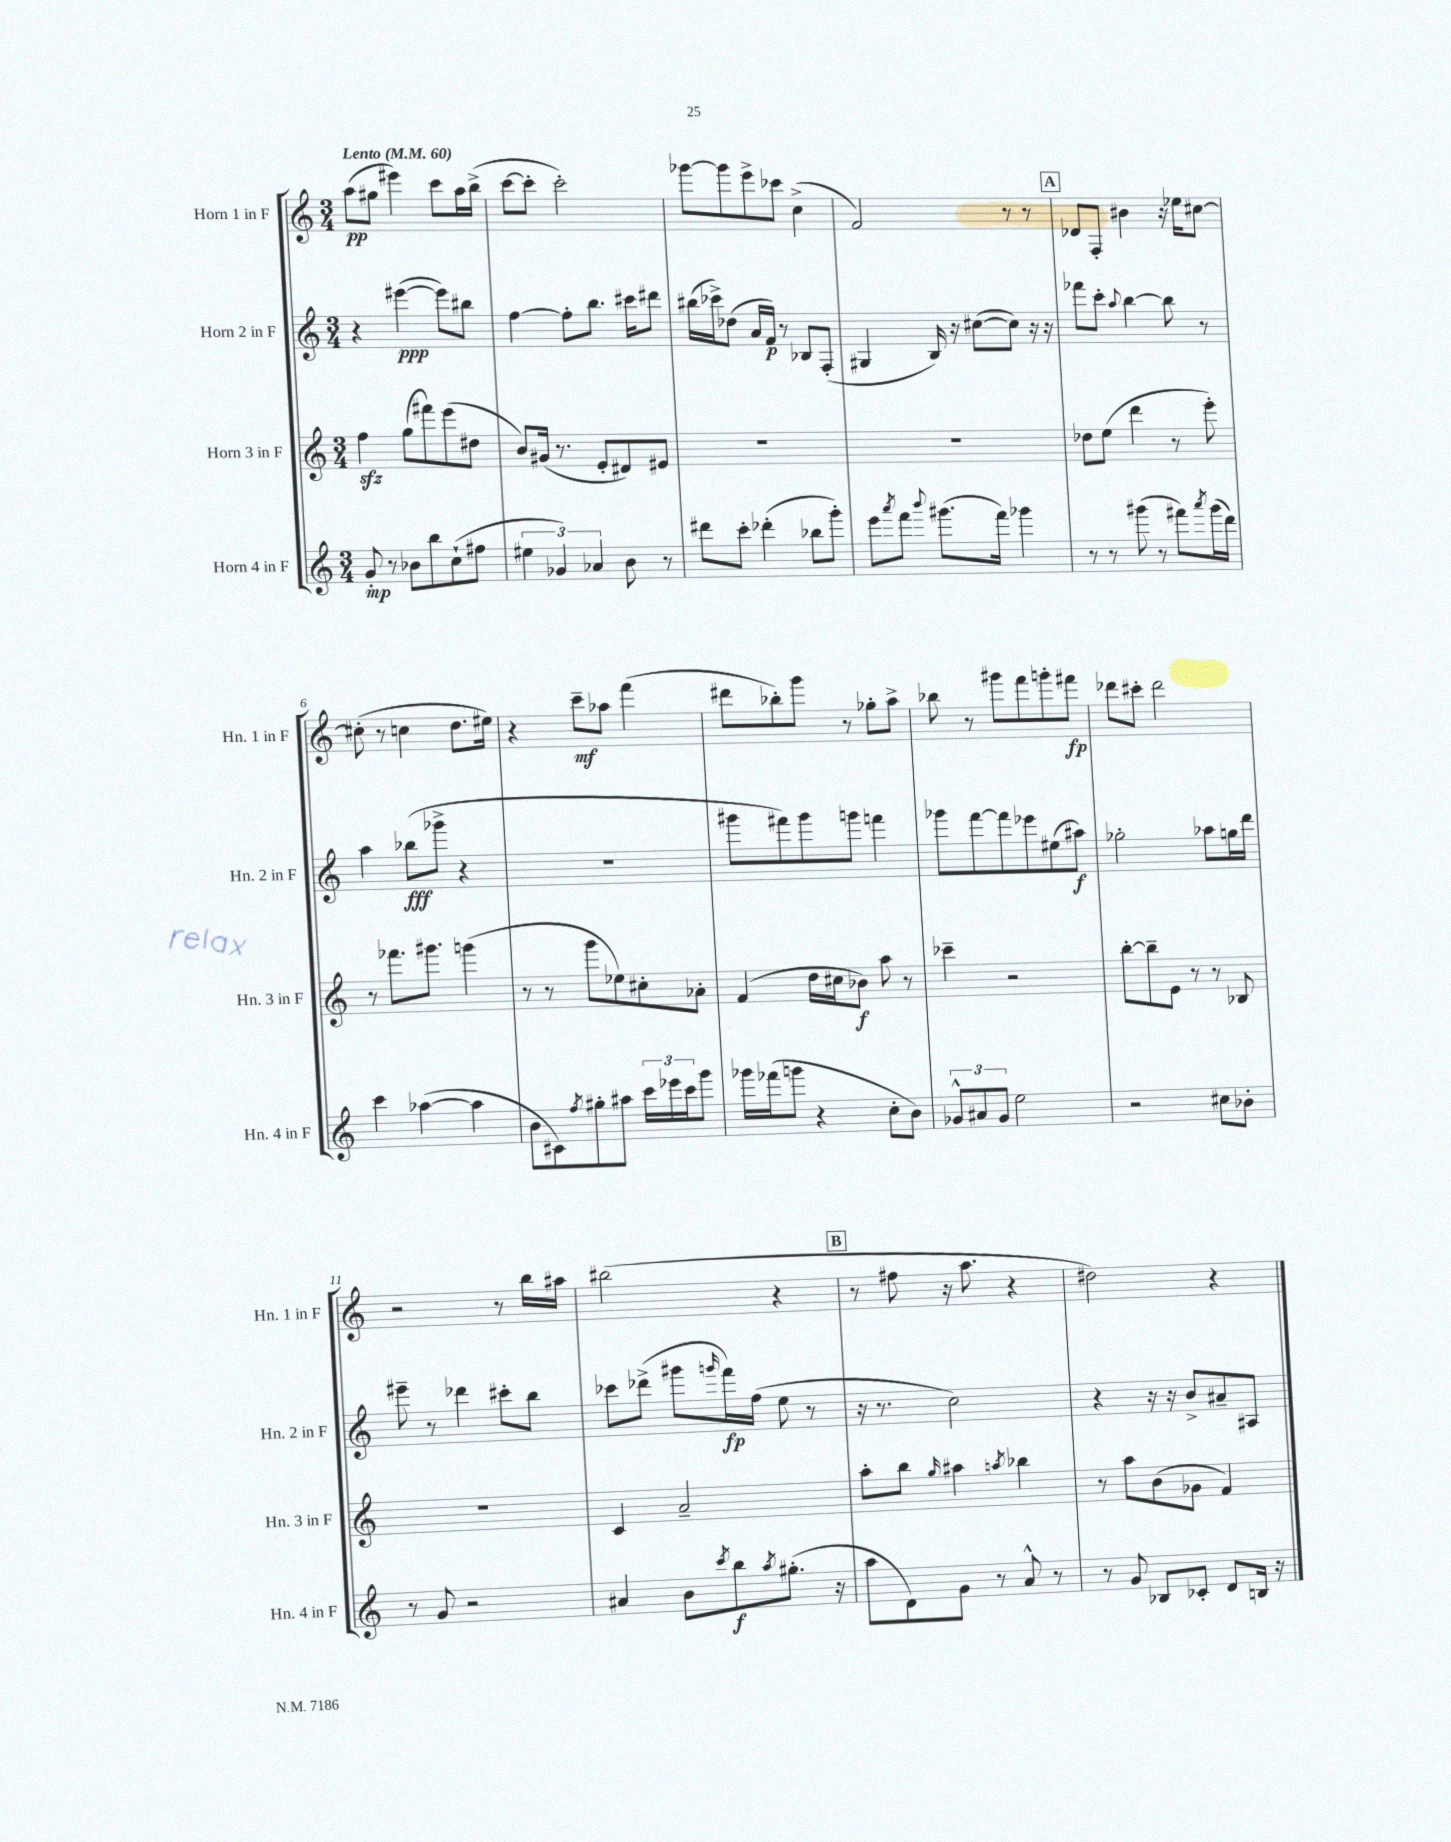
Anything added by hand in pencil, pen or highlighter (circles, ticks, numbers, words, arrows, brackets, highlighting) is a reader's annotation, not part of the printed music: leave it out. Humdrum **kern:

**kern	**dynam	**kern	**dynam	**kern	**dynam	**kern	**dynam
*part4	*part4	*part3	*part3	*part2	*part2	*part1	*part1
*staff4	*staff4	*staff3	*staff3	*staff2	*staff2	*staff1	*staff1
*I"Horn 4 in F	*	*I"Horn 3 in F	*	*I"Horn 2 in F	*	*I"Horn 1 in F	*
*I'Hn. 4 in F	*	*I'Hn. 3 in F	*	*I'Hn. 2 in F	*	*I'Hn. 1 in F	*
*clefG2	*	*clefG2	*	*clefG2	*	*clefG2	*
*k[]	*	*k[]	*	*k[]	*	*k[]	*
*M3/4	*	*M3/4	*	*M3/4	*	*M3/4	*
*MM60	*	*MM60	*	*MM60	*	*MM60	*
=1	=1	=1	=1	=1	=1	=1	=1
!	!	!	!	!	!	!LO:TX:a:B:t=Lento	!
8g'/	mp	4ffzz\	.	4r	.	(8aa\L	pp
8r	.	.	.	.	.	8gg#X\J	.
8b-X\L	.	(8gg\L	.	([4eee#X\	ppp	4eee#X\)	.
8bb\	.	8fff#X\)	.	.	.	.	.
(8cc`\	.	(8eee\	.	8eee#\L])	.	8ccc\L	.
8ff#X\J	.	8dd#X\J	.	8bb#X\J	.	16aa\L	.
.	.	.	.	.	.	(16bb^\JJ	.
=2	=2	=2	=2	=2	=2	=2	=2
6ee#X\	.	8b/L)	.	[4ff\	.	[8ccc\L	.
.	.	(16g#X/Jk	.	.	.	8ccc'\J]	.
6g-X/)	.	.	.	.	.	.	.
.	.	8.r	.	.	.	.	.
.	.	.	.	8ff'\L]	.	2ccc'\)	.
6a-X/	.	.	.	.	.	.	.
.	.	8e'/L	.	8.bb\J	.	.	.
8b\	.	8d#X/)	.	.	.	.	.
.	.	.	.	16ccc#X\KL	.	.	.
8r	.	8e#X/J	.	8ddd#X\J	.	.	.
=3	=3	=3	=3	=3	=3	=3	=3
8ddd#X\L	.	2.r	.	(16bb#X\LL	.	[8ggg-X\L	.
.	.	.	.	16ccc-X^\J)	.	.	.
8ccc'\J	.	.	.	(8dd-X\J	.	8ggg-\]	.
(4ddd-X'\	.	.	.	16a/LL	.	8eee^\	.
.	.	.	.	16f/JJ)	p	.	.
.	.	.	.	8r	.	8ccc-X\J	.
8bb-X\L	.	.	.	8B-X/L	.	(4cc^\	.
8ggg'\J)	.	.	.	(8F'/J	.	.	.
=4	=4	=4	=4	=4	=4	=4	=4
8eee\L	.	2.r	.	4G#X/	.	2f/)	.
8qaaa/	.	.	.	.	.	.	.
8fff\J	.	.	.	.	.	.	.
8qqbbb/	.	.	.	.	.	.	.
(8.ggg#X\L	.	.	.	16B/)	.	.	.
.	.	.	.	16r	.	.	.
.	.	.	.	([8cc#X\L	.	.	.
16fff\Jk)	.	.	.	.	.	.	.
4ggg-X\	.	.	.	8cc#\J])	.	8r	.
.	.	.	.	16r	.	8r	.
.	.	.	.	16r	.	.	.
!!LO:REH:place=s1:t=A
=5	=5	=5	=5	=5	=5	=5	=5
8r	.	8dd-X\L	.	8fff-X\L	.	8d-X/L	.
8r	.	(8ee\J	.	8ccc'\J	.	8F'/J	.
.	.	.	.	8qqaa/	.	.	.
(8ggg#X\	.	4ddd\	.	[4bb\	.	4b#X\	.
8r	.	.	.	.	.	.	.
8fff#X\L)	.	8r	.	8bb\]	.	16r	.
.	.	.	.	.	.	16ee-X\KL	.
8qaaa/	.	.	.	.	.	.	.
(16ggg#\L	.	8eee'\)	.	8r	.	[8cc#X\J	.
16ddd\JJ)	.	.	.	.	.	.	.
!!LO:LB:g=z
=6	=6	=6	=6	=6	=6	=6	=6
4ccc\	.	8r	.	4aa\	.	(8cc#X'\]	.
.	.	8.fff-X\L	.	.	.	8r	.
([4aa-X\	.	.	.	(8bb-X\L	fff	4ccn\	.
.	.	8.ggg#X\J	.	.	.	.	.
.	.	.	.	8ggg-X^\J	.	.	.
4aa-\]	.	(4gggn\	.	4r	.	8.dd\L	.
.	.	.	.	.	.	16ee#X\Jk)	.
=7	=7	=7	=7	=7	=7	=7	=7
8b\L	.	8r	.	2.r	.	4r	.
8c#X\)	.	8r	.	.	.	.	.
8qff/	.	.	.	.	.	.	.
8gg#X'\	.	8ggg\L	.	.	.	8ccc~\L	mf
8aa#X\J	.	8ee-X\)	.	.	.	8aa-X\J	.
24ccc\LL	.	8cc#X'\	.	.	.	(4fff\	.
24eee-X\	.	.	.	.	.	.	.
24ccc\J	.	.	.	.	.	.	.
8ggg\J	.	8a-X'\J	.	.	.	.	.
=8	=8	=8	=8	=8	=8	=8	=8
16ggg-X\LL	.	(4f/	.	8ggg#X\L	.	8ddd#X\L	.
(16fff-X\J	.	.	.	.	.	.	.
8gggn\J	.	.	.	8fff#X\)	.	8bb-X'\)	.
4r	.	16dd\LL	.	8ggg#\	.	8ggg\J	.
.	.	16cc#X\J	.	.	.	.	.
.	.	8b-X\J)	f	8gggn\J	.	8r	.
8cc'\L	.	8aa\	.	4fffn\	.	8gg-X'\L	.
8b\J)	.	8r	.	.	.	8aa^\J	.
=9	=9	=9	=9	=9	=9	=9	=9
12g-X^^/L	.	4ccc-X~\	.	8ggg-X\L	.	8bb-X\	.
12a#X/	.	.	.	.	.	.	.
.	.	.	.	[8fff\	.	8r	.
12g-/J	.	.	.	.	.	.	.
2ee\	.	2r	.	8fff\]	.	8ggg#X\L	.
.	.	.	.	8eee-X\	.	8fff\	.
.	.	.	.	(8ee#X\	.	8gggn'\	.
.	.	.	.	8aa#X\J)	f	8fff#X\J	fp
=10	=10	=10	=10	=10	=10	=10	=10
2r	.	[8bb'\L	.	2gg-X'\	.	8ddd-X\L	.
.	.	8bb~\]	.	.	.	8ccc#X'\J	.
.	.	8e\J	.	.	.	2ddd-\	.
.	.	8r	.	.	.	.	.
8cc#X\L	.	8r	.	8aa-X\L	.	.	.
8b-X'\J	.	8B-X/	.	16ggn\L	.	.	.
.	.	.	.	16ddd\JJ	.	.	.
!!LO:LB:g=z
=11	=11	=11	=11	=11	=11	=11	=11
8r	.	2.r	.	8eee#X~\	.	2r	.
8g/	.	.	.	8r	.	.	.
2r	.	.	.	4ddd-X\	.	.	.
.	.	.	.	8ccc#X'\L	.	8r	.
.	.	.	.	8bb\J	.	16bb\LL	.
.	.	.	.	.	.	16aa#X\JJ	.
=12	=12	=12	=12	=12	=12	=12	=12
4a#X/	.	4c/	.	8ccc-X\L	.	(2bb#X\	.
.	.	.	.	(8ddd-X^\J	.	.	.
8b\L	.	2a~/	.	8ggg#X\L	.	.	.
8qccc/	.	.	.	16qqgggn/	.	.	.
8bb\	f	.	.	16fff\L)	fp	.	.
.	.	.	.	(16ff\JJ	.	.	.
8qaa/	.	.	.	.	.	.	.
(8.gg#X'\J	.	.	.	8ee\	.	4r	.
.	.	.	.	8r	.	.	.
16r	.	.	.	.	.	.	.
!!LO:REH:place=s1:t=B
=13	=13	=13	=13	=13	=13	=13	=13
8aa\L	.	8aa'\L	.	16r	.	8r	.
.	.	.	.	8.r	.	.	.
8d\)	.	8bb\J	.	.	.	8ff#X\	.
.	.	16qqgg/	.	.	.	.	.
8g\J	.	4aa#X\	.	2cc\)	.	16r	.
.	.	.	.	.	.	8.aa\	.
8r	.	.	.	.	.	.	.
.	.	8qaan/	.	.	.	.	.
8a^^/	.	4bb-X\	.	.	.	4r	.
8r	.	.	.	.	.	.	.
=14	=14	=14	=14	=14	=14	=14	=14
8r	.	8r	.	4r	.	2dd#X\)	.
8g/	.	8aa\L	.	.	.	.	.
8B-X/L	.	(8b\	.	16r	.	.	.
.	.	.	.	16r	.	.	.
8c-X'/J	.	8g-X\J	.	8b^/L	.	.	.
8d/L	.	4f/)	.	8a#X~/	.	4r	.
16Bn/Jk	.	.	.	8A#X/J	.	.	.
16r	.	.	.	.	.	.	.
==	==	==	==	==	==	==	==
*-	*-	*-	*-	*-	*-	*-	*-
